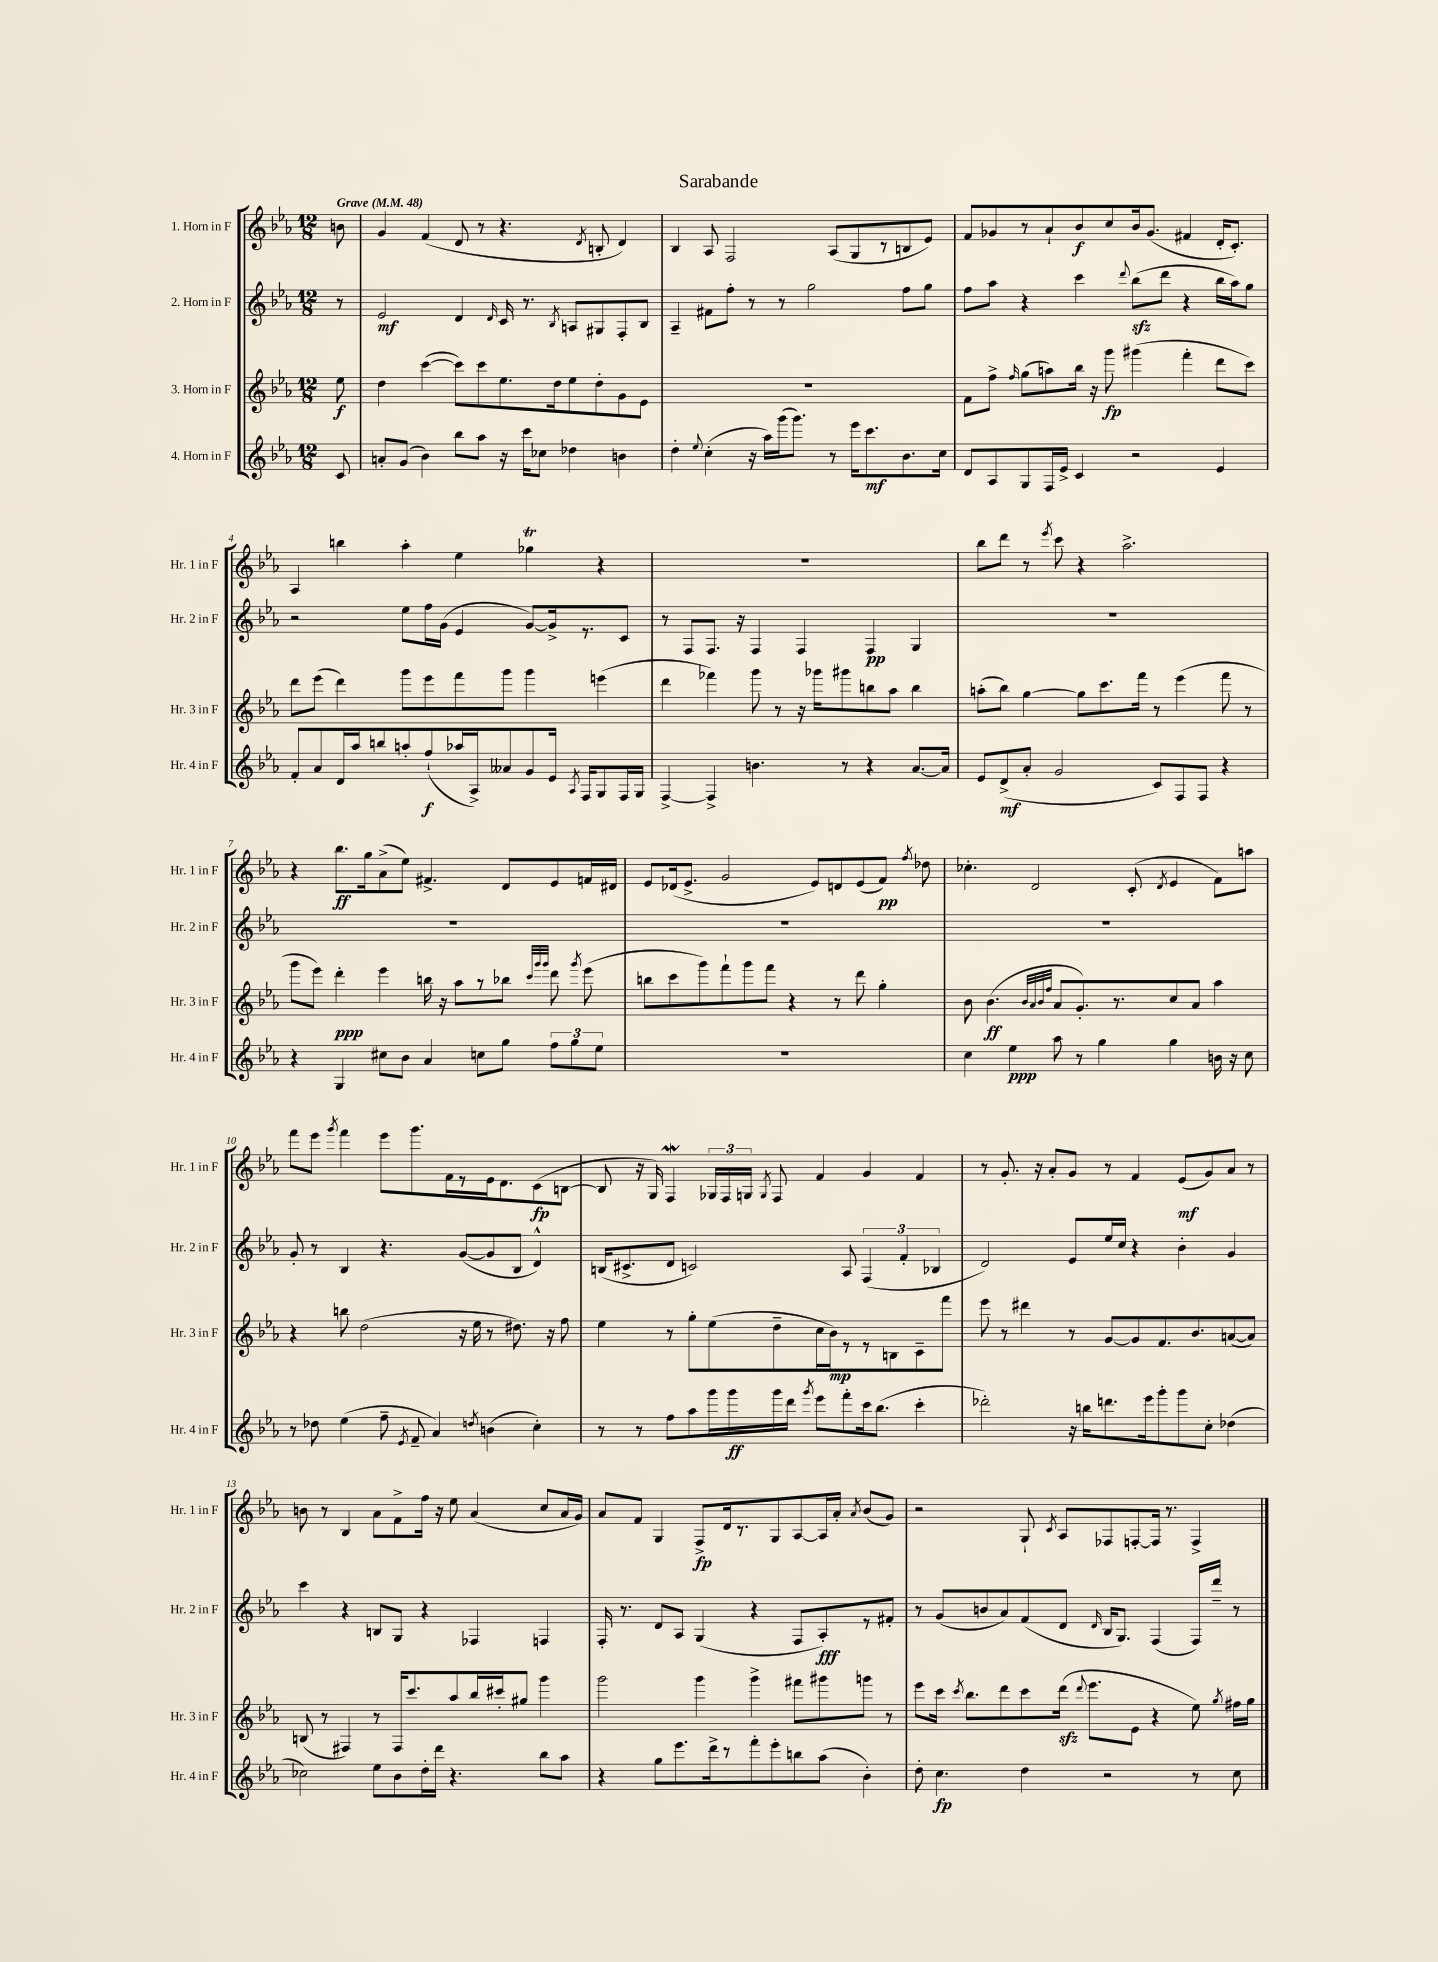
\header { title = "Sarabande" }
<<
\new StaffGroup <<
\new Staff = "s0" \with { instrumentName = "1. Horn in F" shortInstrumentName = "Hr. 1 in F" } {
    \clef treble \key ees \major \numericTimeSignature \time 12/8 \partial 8 \tempo "Grave" 4 = 48
    \autoBeamOff b'8 |
    g'4 f'4( d'8 r8 r4. \acciaccatura { d'8 } b8-. d'4) |
    bes4 aes8 f2 aes8[( g8 r8 b8 ees'8]) |
    f'8[ ges'8 r8 aes'8-! bes'8\f c''8 bes'16 ges'8.]( fis'4 d'16[-. c'8.]-.) |
    aes4 b''4 aes''4-. ees''4 ges''4\trill r4 |
    R1. |
    bes''8[ d'''8] r8 \acciaccatura { ees'''8 } c'''8 r4 aes''2.-> |
    r4 bes''8.[\ff g''16 aes'8->( ees''8]) fis'4.-> d'8[ ees'8 f'16 dis'16] |
    ees'8[ des'16( ees'8.]-> g'2 ees'8[) d'8 ees'8( f'8]\pp) \acciaccatura { f''8 } des''8 |
    ces''4.-. d'2 c'8-.( \acciaccatura { d'8 } ees'4 f'8[) a''8] |
    f'''8[ ees'''8] \acciaccatura { g'''8 } f'''4 ees'''8[ g'''8. f'16 r8 ees'16 d'8. c'8\fp( b8]~ |
    b8 r16 g16) f4\mordent \tuplet 3/2 { ges16[ f16 g16] } \acciaccatura { g8 } f8 f'4 g'4 f'4 |
    r8 g'8.-. r16 aes'8[-. g'8] r8 f'4 ees'8[\mf( g'8) aes'8] r8 |
    b'8 r8 bes4 aes'8[ f'8-> f''16] r16 ees''8 aes'4( c''8[ aes'16 g'16]) |
    aes'8[ f'8] g4 f8[->\fp d'16 r8. g8 aes8~ aes16 aes'16]-. \acciaccatura { aes'8 } bes'8[( g'8]) |
    r2 g8-! \acciaccatura { c'8 } aes8[ fes8 f8~-. f16] r8. f4-> \bar "|." |
}
\new Staff = "s1" \with { instrumentName = "2. Horn in F" shortInstrumentName = "Hr. 2 in F" } {
    \clef treble \key ees \major \numericTimeSignature \time 12/8 \partial 8
    \autoBeamOff r8 |
    ees'2\mf d'4 \grace { d'16 } c'16 r8. \acciaccatura { bes8 } a8[ gis8 f8-. bes8] |
    aes4-- fis'8[ f''8]-. r8 r8 g''2 f''8[ g''8] |
    f''8[ aes''8] r4 c'''4 \appoggiatura { d'''8 } bes''8[\sfz( d'''8] r4 bes''16[ aes''16) g''8] |
    r2 ees''8[ f''16 g'16]( ees'4 g'8[~) g'16-> r8. c'8] |
    r8 f8[ f8.] r16 f4 f4 f4\pp g4 |
    R1. |
    R1. |
    R1. |
    R1. |
    g'8-. r8 bes4 r4. g'8[~( g'8 bes8] d'4-^) |
    b16[( cis'8.-> d'8] c'2) aes8 \tuplet 3/2 { f4( f'4-. bes4 } |
    d'2) ees'8[ ees''16 c''16] r4 bes'4-. g'4 |
    c'''4 r4 b8[ g8] r4 fes4 f4 |
    f16-. r8. d'8[ aes8] g4( r4 f8[ aes8-.\fff) r8 fis'8]-. |
    r8 g'8[( b'8 aes'8) f'8( d'8] \grace { d'16 } bes16[ g8.]) f4( f16[) d'''16]-- r8 \bar "|." |
}
\new Staff = "s2" \with { instrumentName = "3. Horn in F" shortInstrumentName = "Hr. 3 in F" } {
    \clef treble \key ees \major \numericTimeSignature \time 12/8 \partial 8
    \autoBeamOff ees''8\f |
    d''4 c'''4~( c'''8[) c'''8 ees''8. d''16 ees''8 d''8-. g'8 ees'8] |
    R1. |
    f'8[ f''8]-> \grace { f''16 } g''8[( a''8) bes''16] r16 g'''8\fp gis'''4( f'''4-. d'''8[ c'''8]) |
    d'''8[ ees'''8]( d'''4) g'''8[ ees'''8 f'''8 g'''8] g'''4 e'''4( |
    d'''4 fes'''4) g'''8 r8 r16 ges'''16[ gis'''8 b''8 aes''8] b''4 |
    a''8[-.( bes''8]) g''4~ g''8[ c'''8. f'''16] r8 ees'''4( f'''8 r8 |
    g'''8[ ees'''8]) d'''4-.\ppp ees'''4 b''16 r16 aes''8[ r8 bes''8] \grace { c'''32[ g'''32 g'''32] } d'''8 \acciaccatura { g'''8 } ees'''8( |
    b''8[ c'''8 g'''8) f'''8-! g'''8 f'''8] r4 r8 d'''8 g''4-. |
    bes'8 bes'4.\ff( \grace { bes'32[ aes'32 bes'32 f''32] } aes'8[ g'8.-.) r8. c''8 aes'8] aes''4 |
    r4 b''8 d''2( r16 ees''16 r8 dis''8.) r16 f''8 |
    ees''4 r8 g''8[-. ees''8( d''8-- c''16 bes'16\mp) r8 r8 b8 c'8-- f'''8] |
    ees'''8 r8 dis'''4 r8 g'8[~ g'8 f'8. bes'8. a'8~( a'8]) |
    b8( r8 fis4) r8 fis16[ c'''8. aes''8 bes''16 cis'''16-. gis''8] g'''4 |
    g'''2 g'''4 g'''4-> fis'''8[ gis'''8 g'''8] r8 |
    ees'''8[ c'''16] \acciaccatura { c'''8 } bes''8.[ d'''8 c'''8 d'''16]\sfz( \appoggiatura { d'''8 } ees'''8.[ ees'8] r4 ees''8) \acciaccatura { g''8 } fis''16[ g''16] \bar "|." |
}
\new Staff = "s3" \with { instrumentName = "4. Horn in F" shortInstrumentName = "Hr. 4 in F" } {
    \clef treble \key ees \major \numericTimeSignature \time 12/8 \partial 8
    \autoBeamOff c'8 |
    a'8[-. g'8]( bes'4) bes''8[ aes''8] r16 c'''16[ ces''8] des''4 b'4 |
    d''4-. \appoggiatura { ees''8 } c''4-.( r16 aes''16[) g'''16( g'''8.]) r8 ees'''16[ c'''8.\mf bes'8. c''16] |
    d'8[ aes8 g8 f16 ees'16]-> c'4 r2 ees'4 |
    f'8[-. aes'8 d'16 aes''16 b''8 a''8-. f''8-!\f( aes''16 aes16->) aeses'8 g'8 ees'16] \acciaccatura { aes8 } f16[ g8 f16 g16] |
    f4~-> f4-> b'4. r8 r4 aes'8.[~ aes'16] |
    ees'8[ d'8->\mf( aes'8]-. g'2 c'8[) f8 f8] r4 |
    r4 g4 cis''8[ bes'8] aes'4 c''8[ g''8] \tuplet 3/2 { f''8[ g''8 ees''8] } |
    R1. |
    c''4 ees''4\ppp aes''8 r8 g''4 g''4 b'16 r16 c''8 |
    r8 des''8 ees''4( f''8-- \acciaccatura { ees'8 } f'8-- aes'4) \acciaccatura { d''8 } b'4( c''4-.) |
    r8 r8 f''8[ aes''8 g'''16 g'''16\ff g'''16 d'''16] \acciaccatura { g'''8 } ees'''8[ f'''8-. c'''16 bes''8.]( c'''4-. |
    des'''2-.) r16 b''16[ d'''8. ees'''16 g'''8-. g'''8 c''8]-. des''4( |
    ces''2) ees''8[ bes'8 d''16-. d'''16] r4. bes''8[ aes''8] |
    r4 g''8[ ees'''8. d'''16-> r8 f'''8-. ees'''8-. b''8 aes''8]( bes'4-.) |
    d''8-. c''4.\fp d''4 r2 r8 c''8 \bar "|." |
}
>>
>>
